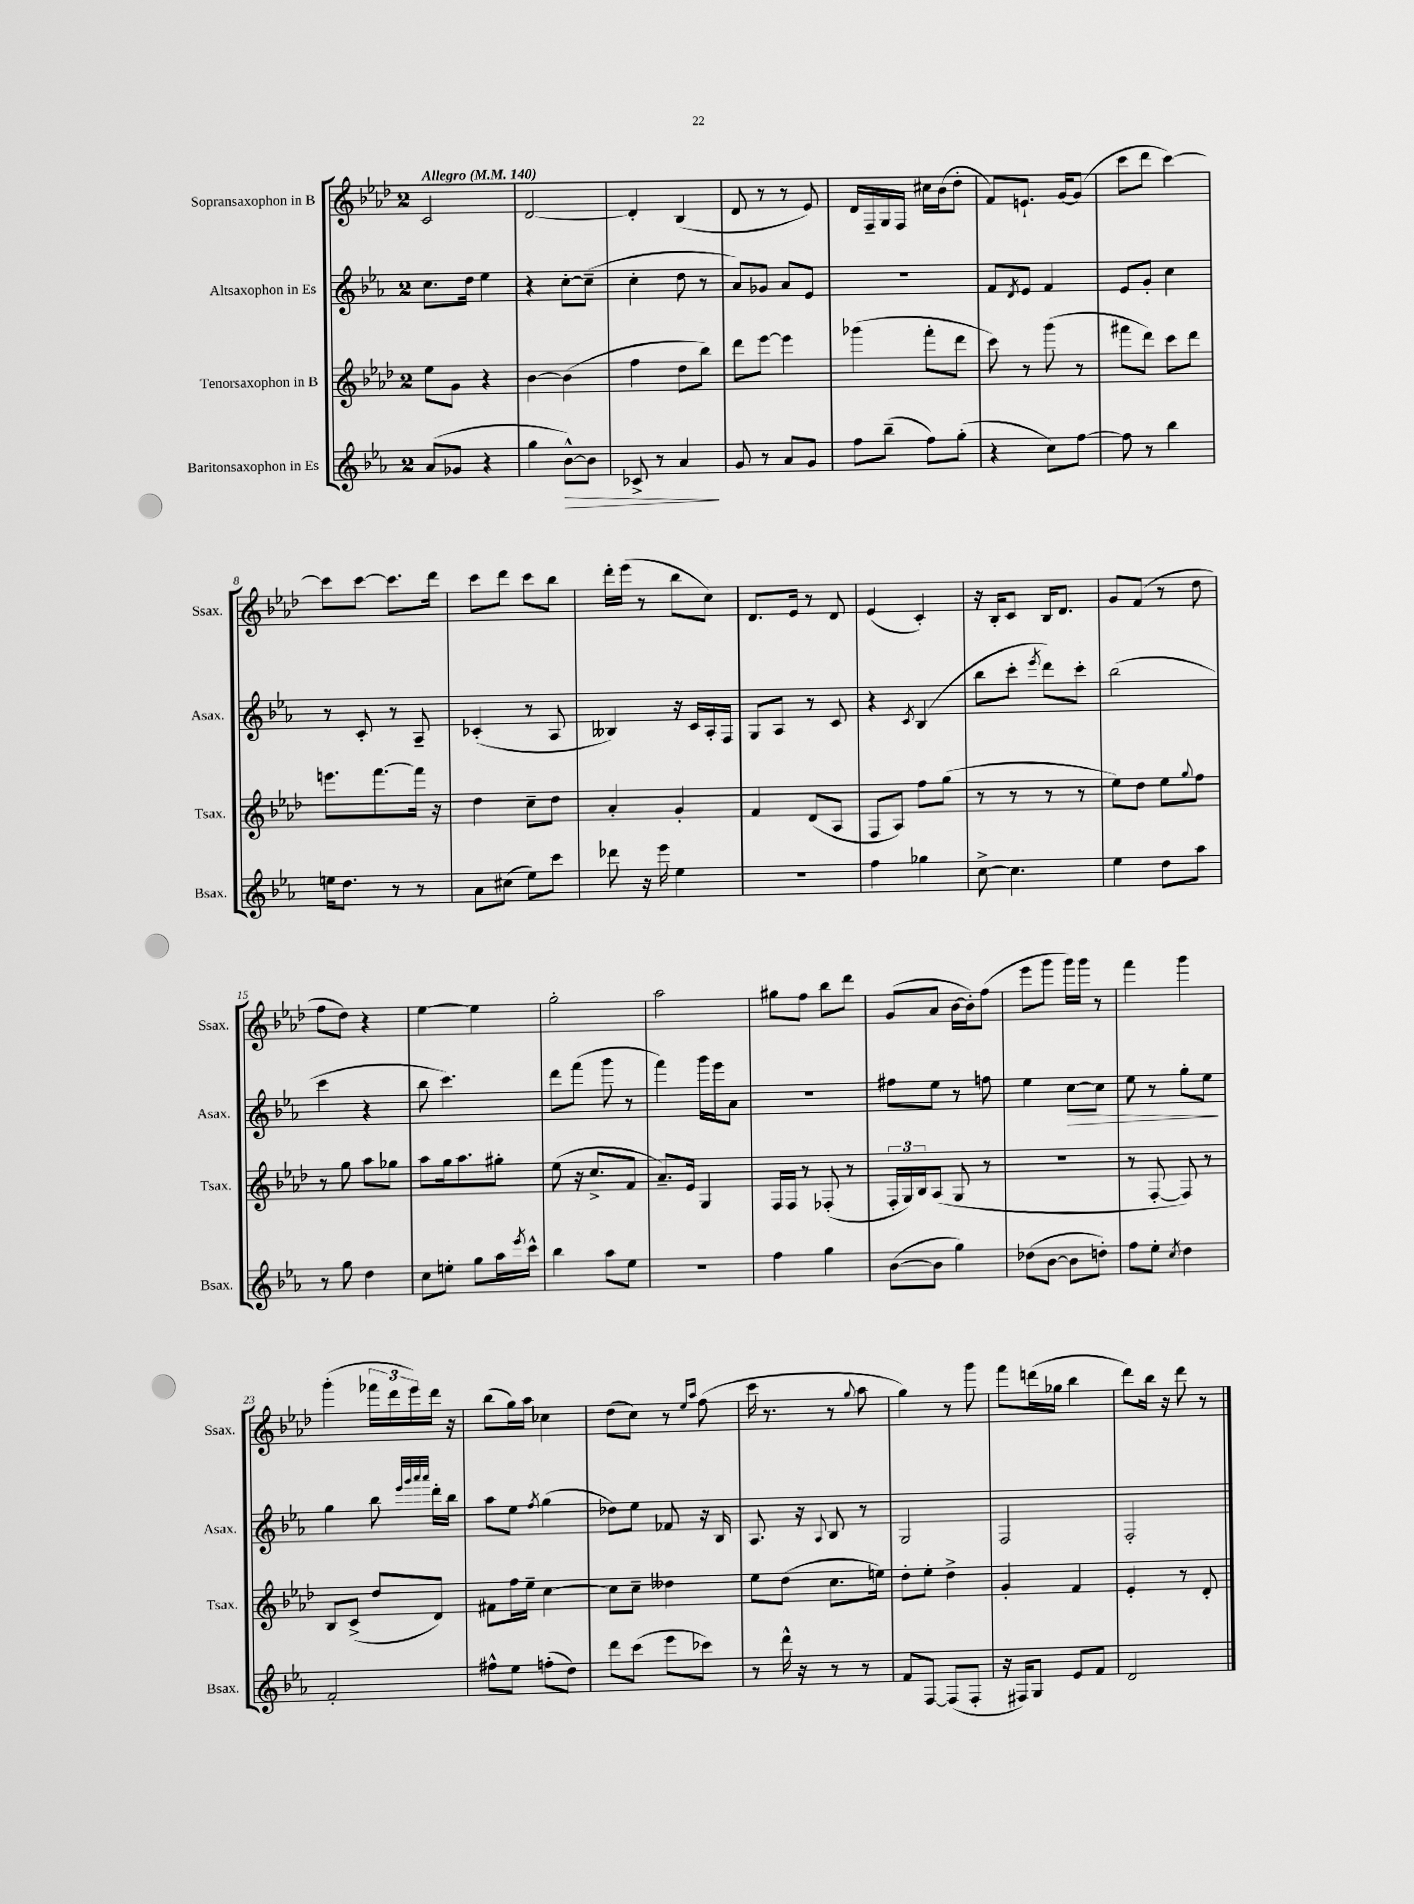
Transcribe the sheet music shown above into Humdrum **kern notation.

**kern	**kern	**kern	**kern
*staff4	*staff3	*staff2	*staff1
*clefG2	*clefG2	*clefG2	*clefG2
*k[b-e-a-]	*k[b-e-a-d-]	*k[b-e-a-]	*k[b-e-a-d-]
*M2/4	*M2/4	*M2/4	*M2/4
*MM140	*MM140	*MM140	*MM140
(8a-/L	8ee-\L	8.cc\L	2c/
8g-/J	8g\J	.	.
.	.	16dd\Jk	.
4r	4r	4ee-\	.
=	=	=	=
4gg\	[4b-\	4r	[2d-/
[8b-^^\L)	(4b-\]	[8cc'\L	.
8b-\]J	.	(8cc~\]J	.
=	=	=	=
8c-^/	4ff\	4cc'\	4d-'/]
8r	.	.	.
4a-/	8dd-\L	8dd\	(4B-/
.	8bb-\J)	8r	.
=	=	=	=
8g/	8ddd-\L	8a-/L)	8d-/
8r	[8eee-\J	8g-/J	8r
8a-/L	4eee-\]	8a-/L	8r
8g/J	.	8e-/J	8e-/)
=	=	=	=
8ff\L	(4ggg-\	2r	16d-/LL
.	.	.	16F~/
(8bb-~\J	.	.	16G/
.	.	.	16F/JJ
8ff\L)	8fff'\L	.	16cc#\LL
.	.	.	(16b-\J
(8gg'\J	8ddd-\J	.	8dd-'\J
=	=	=	=
4r	8ccc\)	8f/L	8f/L)
.	.	8qd/	.
.	8r	8e-/J	8.e`/J
8cc\L)	(8ggg\	4f/	.
.	.	.	[16g/LK
[8ff\J	8r	.	(8g/]J
=	=	=	=
8ff\]	8fff#\L	8e-/L	8ccc\L
8r	8ddd-\J)	8g'/J	8ddd-\J
4bb-\	8ccc\L	4cc\	[4ccc\)
.	8ddd-\J	.	.
=	=	=	=
16ee\LK	8.eee\L	8r	8ccc\]L
8.dd\J	.	.	.
.	.	8c'/	[8ccc\J
.	[8.fff\	.	.
8r	.	8r	8.ccc\]L
8r	16fff\]Jk	8A-~/	.
.	16r	.	16ddd-\Jk
=	=	=	=
8a-\L	4dd-\	(4c-'/	8ccc\L
(8cc#\J	.	.	8ddd-\J
8ee-\L)	8cc~\L	8r	8ccc\L
8ccc\J	8dd-\J	8A-/	8bb-\J
=	=	=	=
8ddd-\	4a-'/	4B--/)	16ddd-'\LL
.	.	.	(16eee-\JJ
16r	.	.	8r
16eee-\	.	.	.
4ee-\	4g'/	16r	8bb-\L
.	.	16c/LL	.
.	.	16A-'/	8cc\J)
.	.	16F/JJ	.
=	=	=	=
2r	4f/	8G/L	8.d-/L
.	.	8A-/J	.
.	.	.	16e-/Jk
.	(8d-/L	8r	8r
.	8A-/J	8c/	8d-/
=	=	=	=
4ff\	8F/L	4r	(4e-/
.	8A-/J)	.	.
.	.	8qc/	.
4gg-\	8ff\L	(4B-/	4c'/)
.	(8gg\J	.	.
=	=	=	=
[8cc^\	8r	8bb-\L	16r
.	.	.	16B-'/LK
4.cc\]	8r	8ccc'\J	8c/J
.	.	8qeee-/	.
.	8r	8ddd\L)	16B-/LK
.	.	.	8.d-/J
.	8r	8ccc'\J	.
=	=	=	=
4ee-\	8ee-\L)	(2bb-\	8g/L
.	8dd-\J	.	(8f/J
8dd\L	8ee-\L	.	8r
.	8qqgg/	.	.
8aa-\J	8ff\J	.	8dd-\
=	=	=	=
8r	8r	4ccc\	8ff\L
8gg\	8gg\	.	8dd-\J)
4dd\	8aa-\L	4r	4r
.	8gg-\J	.	.
=	=	=	=
8cc\L	8aa-\L	8bb-\	[4ee-\
8ee'\J	16gg\k	4.ccc\)	.
.	8.aa-\	.	.
8gg\L	.	.	4ee-\]
16aa-\L	8gg#'\J	.	.
8qeee-/	.	.	.
16ccc^^\JJ	.	.	.
=	=	=	=
4bb-\	(8ee-\	8ddd\L	2gg'\
.	16r	(8fff\J	.
.	8.cc^/L	.	.
8aa-\L	.	8ggg\	.
8ee-\J	8f/J	8r	.
=	=	=	=
2r	8.a-~/L)	4fff\)	2aa-\
.	16e-/Jk	.	.
.	4G/	16ggg\LL	.
.	.	16eee-\J	.
.	.	8a-\J	.
=	=	=	=
4ff\	16F/LL	2r	8gg#\L
.	16F/JJ	.	.
.	8r	.	8ff\J
4gg\	(8F-'/	.	8bb-\L
.	8r	.	8ddd-\J
=	=	=	=
([8b-\L	24F'/LL	8ff#\L	(8g/L
.	24G/)	.	.
.	24B-/J	.	.
8b-\]J	(8A-/J	8ee-\J	8a-/J
4gg\)	8G/	8r	[16b-\LL
.	.	.	16b-'\]J)
.	8r	8ff\	(8ff\J
=	=	=	=
(8dd-\L	2r	4ee-\	8eee-\L
[8b-\J	.	.	8ggg\J
8b-\]L	.	[8cc\L	16ggg\LL)
.	.	.	16ggg\JJ
8dd'\J)	.	8cc\]J	8r
=	=	=	=
8ff\L	8r	8ee-\	4fff\
8ee-'\J	[8F'/	8r	.
8qcc/	.	.	.
4dd\	8F/])	8gg'\L	4ggg\
.	8r	8ee-\J	.
=	=	=	=
2f'/	8B-/L	4gg\	(4ggg'\
.	(8c^/J	.	.
.	8dd-/L	8bb-\	24fff-\LL
.	.	.	24ddd-\
.	.	.	24eee-\)
.	.	32qqeee-/LLL	.
.	.	32qqggg/	.
.	.	32qqaaa-/	.
.	.	32qqaaa-/JJJ	.
.	8d-/J)	16ddd'\LL	16ddd-\JJ
.	.	16bb-\JJ	16r
=	=	=	=
8ff#^^\L	8f#\L	8aa-\L	(8bb-\L
8ee-\J	16ff\L	8ee-\J	16gg\L)
.	16ee-~\JJ	.	16aa-\JJ
.	.	8qff/	.
(8ff'\L	[4cc\	(4gg\	4cc-\
8dd\J)	.	.	.
=	=	=	=
8ddd\L	8cc\]L	8dd-\L)	(8dd-\L
(8ccc\J	8cc~\J	8ee-\J	8cc\J)
8eee-\L	4dd--\	8f-/	8r
.	.	.	16qqee-/LL
.	.	.	16qqaa-/JJ
8ccc-\J)	.	16r	(8ff\
.	.	16B-/	.
=	=	=	=
8r	8ee-\L	8.A-/	16ccc\
.	.	.	8.r
16ddd^^\	(8dd-\J	.	.
16r	.	16r	.
.	.	8qqA-/	.
8r	8.cc\L	8B-/	8r
.	.	.	8qqgg/
8r	.	8r	8aa-\
.	16ee\Jk)	.	.
=	=	=	=
8f/L	8dd-'\L	2G/	4gg\)
[8F/J	8ee-'\J	.	.
(8F/]L	4dd-^\	.	8r
8F'/J	.	.	8ggg\
=	=	=	=
16r	4g'/	2F/	8fff\L
16F#/LK)	.	.	.
8G/J	.	.	(16ddd\L
.	.	.	16gg-\JJ
8e-/L	4f/	.	4bb-\
8f/J	.	.	.
=	=	=	=
2d/	4e-'/	2F'/	8ddd-\L)
.	.	.	16bb-\Jk
.	.	.	16r
.	8r	.	8ddd-\
.	8d-'/	.	8r
==	==	==	==
*-	*-	*-	*-
